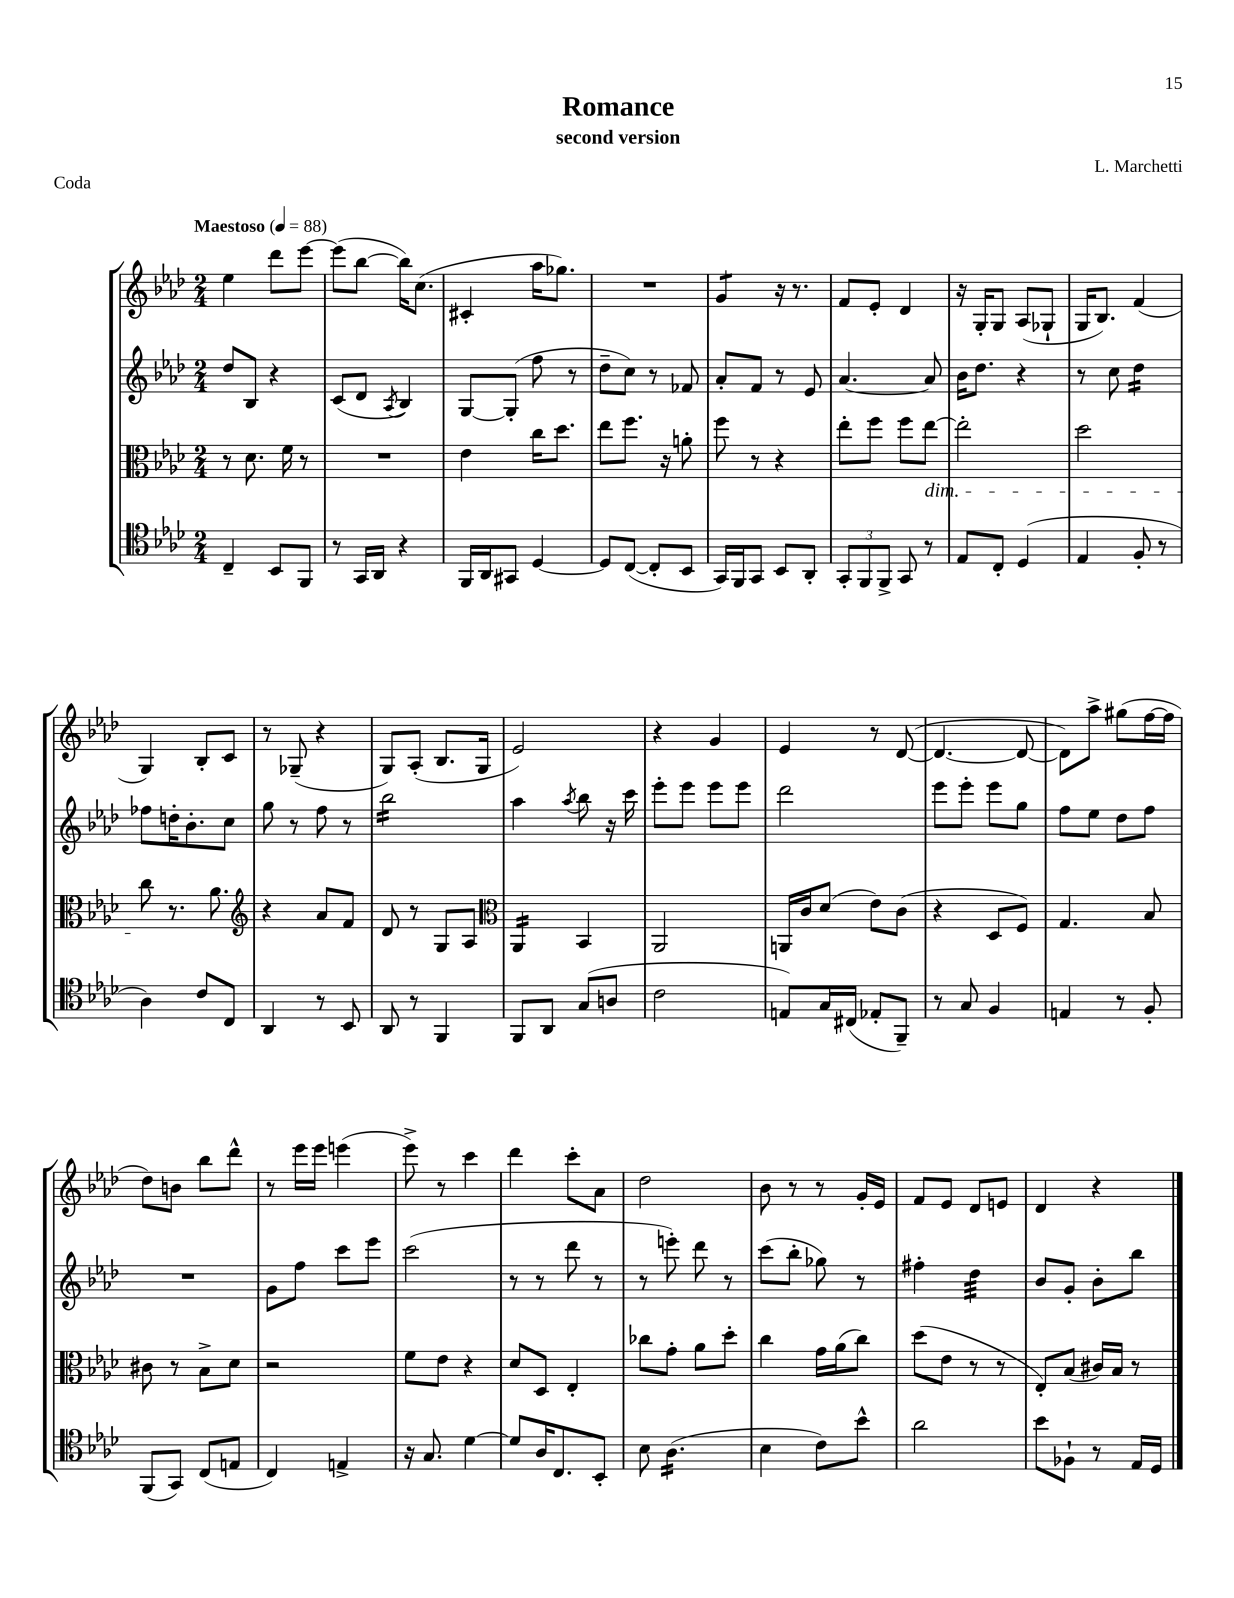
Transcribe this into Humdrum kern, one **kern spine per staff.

**kern	**kern	**kern	**kern
*staff4	*staff3	*staff2	*staff1
*clefC4	*clefC3	*clefG2	*clefG2
*k[b-e-a-d-]	*k[b-e-a-d-]	*k[b-e-a-d-]	*k[b-e-a-d-]
*M2/4	*M2/4	*M2/4	*M2/4
*MM88	*MM88	*MM88	*MM88
4C~	8r	8dd-	4ee-
.	8.d-	8B-	.
8BB-	.	4r	8ddd-
.	16f	.	.
8FF	8r	.	[8eee-
=	=	=	=
8r	2r	(8c	(8eee-]
16GG	.	8d-	[8bb-
16AA-	.	.	.
.	.	8qA-	.
4r	.	4B-)	16bb-])
.	.	.	(8.cc
=	=	=	=
16FF	4e-	[8G	4c#'
16AA-	.	.	.
8GG#	.	(8G']	.
[4D-	16cc	8ff	16aa-
.	8.dd-	.	8.gg-)
.	.	8r	.
=	=	=	=
8D-]	8ee-	8dd-~	2r
([8C	8.ff	8cc)	.
8C']	.	8r	.
.	16r	.	.
8BB-	8a'	8f-	.
=	=	=	=
16GG)	8ff	8a-'	4g
16FF	.	.	.
8GG	8r	8f	.
8BB-	4r	8r	16r
.	.	.	8.r
8AA-'	.	8e-	.
=	=	=	=
12GG'	8ee-'	[4.a-	8f
12FF	.	.	.
.	8ff	.	8e-'
12FF^	.	.	.
8GG	8ff	.	4d-
8r	[8ee-	8a-]	.
=	=	=	=
8E-	2ee-']	16b-	16r
.	.	8.dd-	16G'
8C'	.	.	8G
(4D-	.	4r	(8A-
.	.	.	8G-`
=	=	=	=
4E-	2dd-	8r	16G
.	.	.	8.B-)
.	.	8cc	.
8F'	.	4dd-	(4f
8r	.	.	.
=	=	=	=
4A-)	8cc	8ff-	4G)
.	8.r	16dd'	.
.	.	8.b-'	.
8c	.	.	8B-'
.	8.a-	.	.
8C	.	8cc	8c
=	=	=	=
*	*clefG2	*	*
4AA-	4r	8gg	8r
.	.	8r	(8G-~
8r	8a-	8ff	4r
8BB-	8f	8r	.
=	=	=	=
8AA-	8d-	2bb-	8G)
8r	8r	.	(8A-'
4FF	8G	.	8.B-
.	8A-	.	.
.	.	.	16G
=	=	=	=
*	*clefC3	*	*
8FF	4AA-	4aa-	2e-)
8AA-	.	.	.
.	.	8qaa-	.
(8G	4BB-	8bb-	.
8A	.	16r	.
.	.	16ccc	.
=	=	=	=
2c	2AA-	8eee-'	4r
.	.	8eee-	.
.	.	8eee-	4g
.	.	8eee-	.
=	=	=	=
8E)	16AA	2ddd-	4e-
.	16c	.	.
16G	(8d-	.	.
(16C#	.	.	.
8E-'	8e-)	.	8r
8FF~)	(8c	.	([8d-
=	=	=	=
8r	4r	8eee-	4.d-_
8G	.	8eee-'	.
4F	8D-	8eee-	.
.	8F)	8gg	8d-_
=	=	=	=
4E	4.G	8ff	8d-])
.	.	8ee-	8aa-^
8r	.	8dd-	(8gg#
8F'	8B-	8ff	[16ff
.	.	.	16ff]
=	=	=	=
(8FF	8c#	2r	8dd-)
8GG)	8r	.	8b
(8C	8B-^	.	8bb-
8E	8d-	.	8ddd-^^
=	=	=	=
4C)	2r	8g	8r
.	.	8ff	16eee-
.	.	.	16eee-
4E^	.	8ccc	(4eee
.	.	8eee-	.
=	=	=	=
16r	8f	(2ccc	8eee-^)
8.G	.	.	.
.	8e-	.	8r
[4d-	4r	.	4ccc
=	=	=	=
8d-]	8d-	8r	4ddd-
16A-	8D-	8r	.
8.C	.	.	.
.	4E-'	8ddd-	8ccc'
8BB-'	.	8r	8a-
=	=	=	=
8B-	8cc-	8r	2dd-
(4.A-	8g'	8eee')	.
.	8a-	8ddd-	.
.	8dd-'	8r	.
=	=	=	=
4B-	4cc	(8ccc	8b-
.	.	8bb-'	8r
8c)	16g	8gg-)	8r
.	(16a-	.	.
8b-^^	8cc)	8r	16g'
.	.	.	16e-
=	=	=	=
2a-	(8dd-	4ff#'	8f
.	8e-	.	8e-
.	8r	4dd-	8d-
.	8r	.	8e
=	=	=	=
8b-	8E-')	8b-	4d-
8F-`	(8B-	8g'	.
8r	16c#)	8b-'	4r
.	16B-	.	.
16E-	8r	8bb-	.
16D-	.	.	.
==	==	==	==
*-	*-	*-	*-
